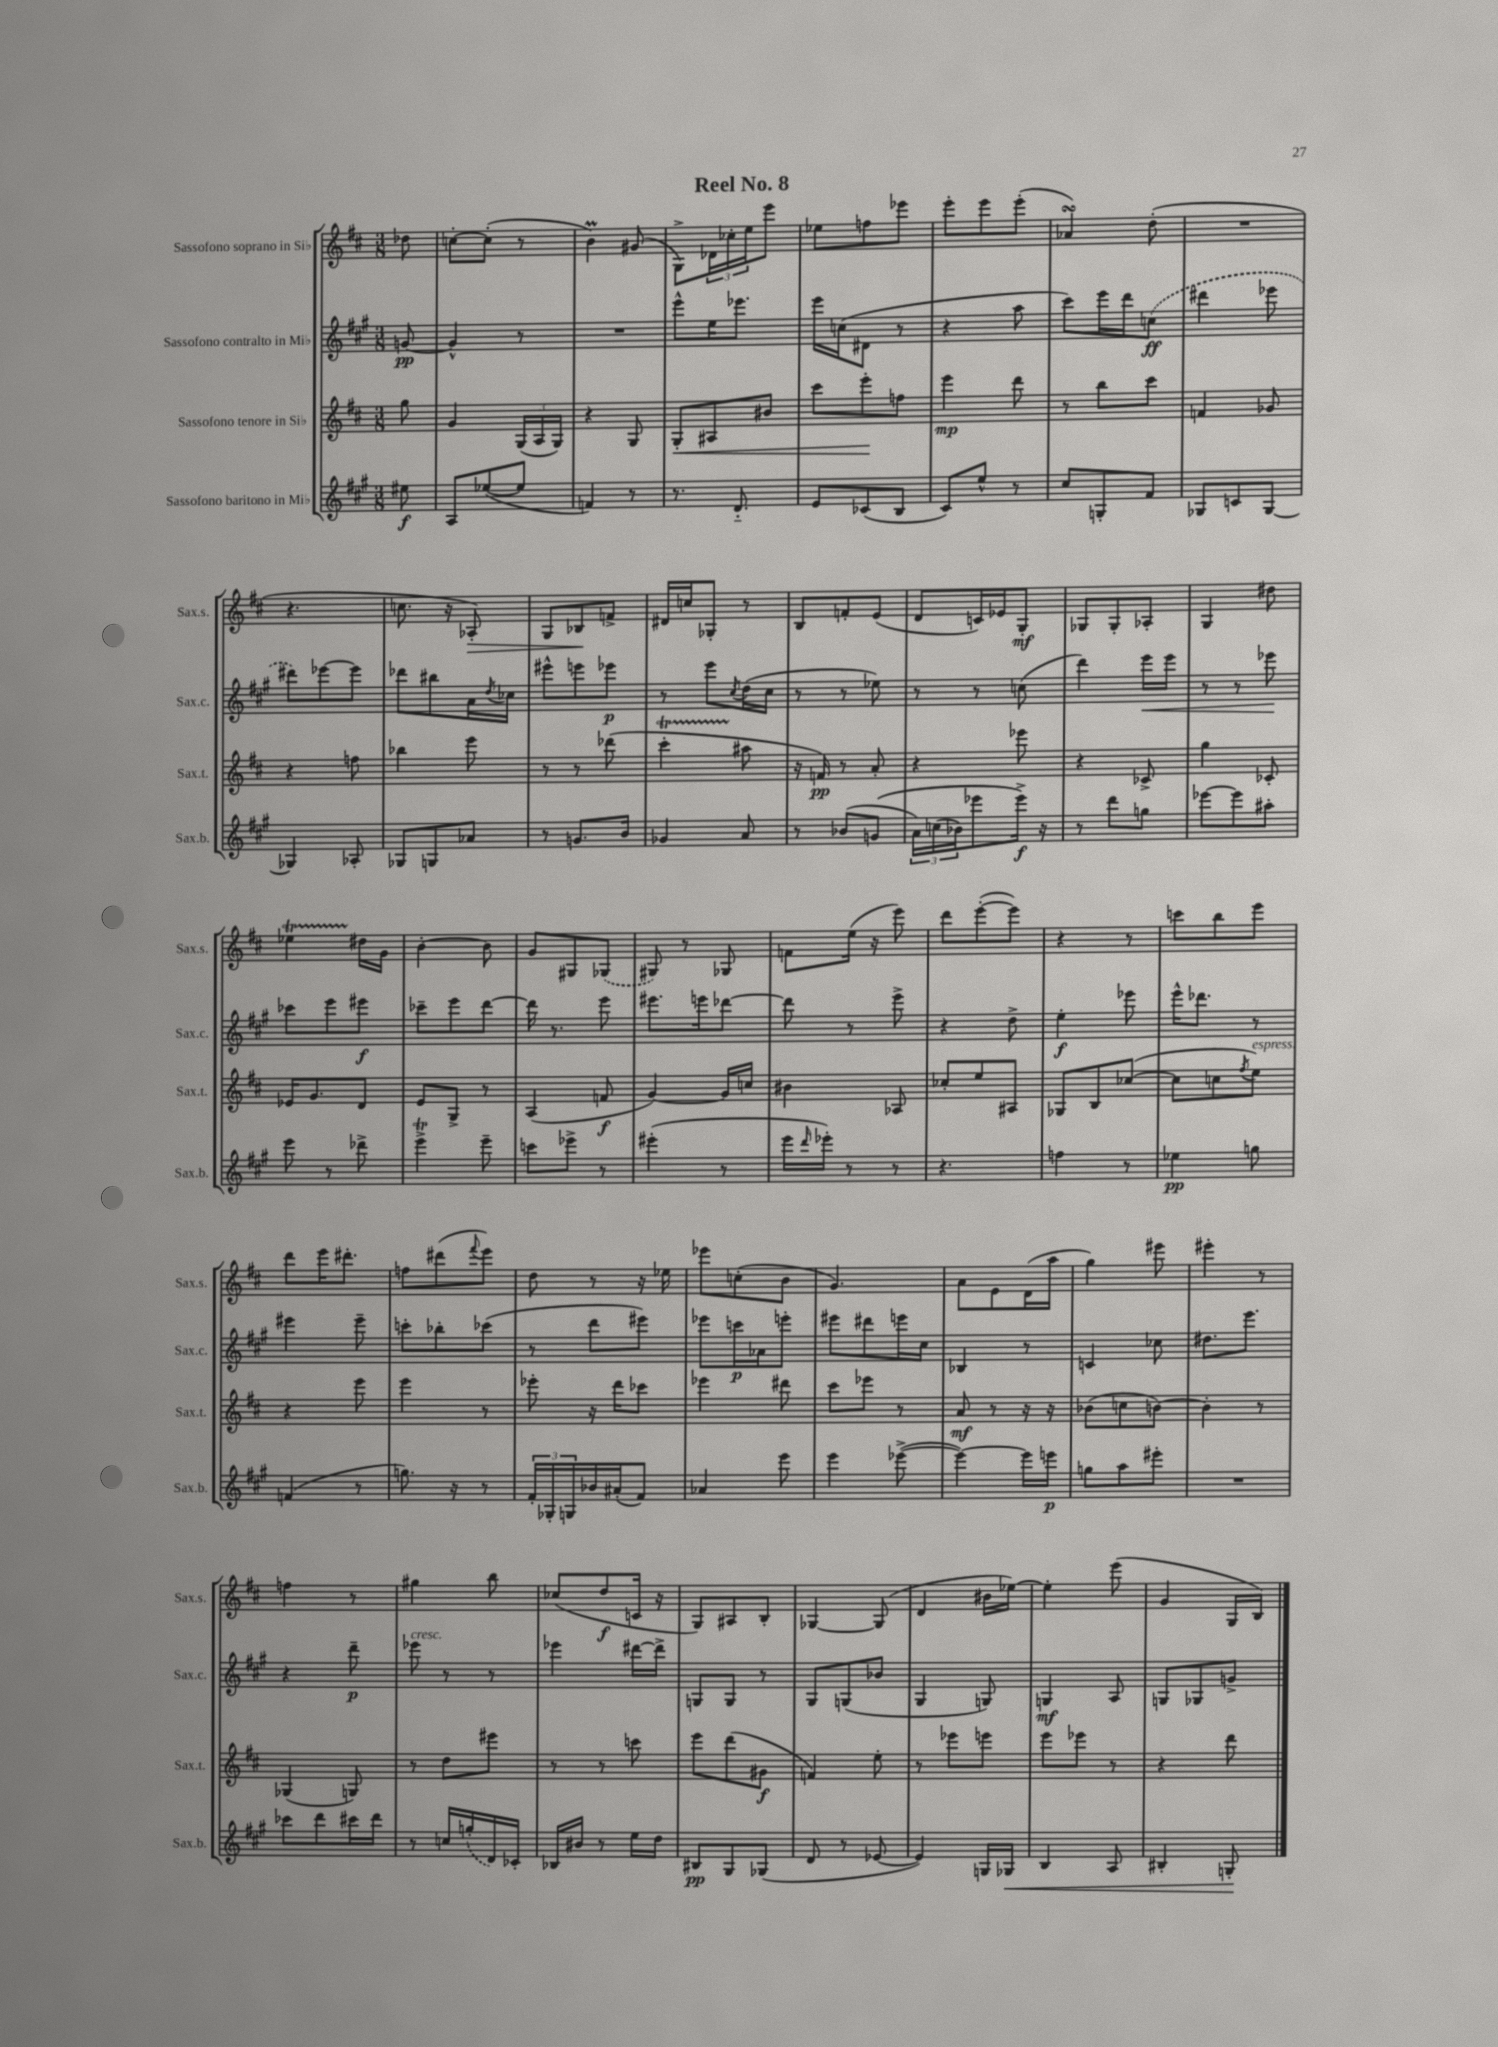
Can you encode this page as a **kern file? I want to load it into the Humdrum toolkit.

**kern	**kern	**kern	**kern
*staff4	*staff3	*staff2	*staff1
*clefG2	*clefG2	*clefG2	*clefG2
*k[f#c#g#]	*k[f#c#]	*k[f#c#g#]	*k[f#c#]
*M3/8	*M3/8	*M3/8	*M3/8
8ee#\	8gg\	[8g/	8dd-\
=	=	=	=
8A/L	4g/	4g^^/]	[8cc'\L
([8ee-/	.	.	(8cc'\]J
8ee-/]J	(24G/LL	8r	8r
.	24A/	.	.
.	24G/JJ)	.	.
=	=	=	=
4f/)	4r	4.r	4b\)
8r	8G/	.	(8g#/
=	=	=	=
8.r	8G'/L	8eee^^\L	8G^\L)
.	8A#/	16ee\K	24d-\L
.	.	.	24cc-'\
8.d'~/	.	8.eee-\J	.
.	.	.	24ee\J
.	8b#/J	.	8eee\J
=	=	=	=
8e/L	8ccc#\L	16eee\LL	8ee-\L
.	.	(16cc\J	.
(8c-/	8eee'\	8d#\J	8ff\
8B/J	8ff\J	8r	8eee-\J
=	=	=	=
8c#/L)	4eee\	4r	8eee'\L
8ee^^/J	.	.	8eee\
8r	8ddd\	8aa\	(8eee'\J
=	=	=	=
8cc#/L	8r	8ccc#\L)	4a-/)
8G'/	8bb\L	16eee\L	.
.	.	16ddd\J	.
8f#/J	8ccc#\J	(8cc\J	(8dd'\
=	=	=	=
8G-/L	4f/	4ddd#\	4.r
8c/	.	.	.
[8G-/J	8g-/	8eee-\	.
=	=	=	=
4G-/]	4r	8ddd#\L)	4.r
.	.	[8eee-\	.
8A-'/	8ff\	8eee-\]J	.
=	=	=	=
8G-/L	4bb-\	8ddd-\L	8.cc\
8G/	.	8bb#\	.
.	.	.	16r
8a-/J	8eee\	16a\L	8A-'/)
.	.	8qdd/	.
.	.	16cc-\JJ	.
=	=	=	=
8r	8r	8eee#^^\L	8G/L
8.g/L	8r	8eee\	8B-/
.	(8ddd-\	8eee-\J	8f^/J
16b/Jk	.	.	.
=	=	=	=
4g-/	4ccc#'\	8r	16d#/LL
.	.	.	16cc/J
.	.	8eee\L	8G-'/J
.	.	8qcc#/	.
8a/	8aa#\	(16dd\L	8r
.	.	16cc#\JJ	.
=	=	=	=
8r	16r	8r	8B/L
.	16f/)	.	.
(8b-/L	8r	8r	8f'/
&(8g/J	8a'/	8ee-\)	(8e/J
=	=	=	=
24a\LL)	4r	8r	8d/L
(24cc\	.	.	.
24b-\J)	.	.	.
8eee-\	.	8r	16c/L)
.	.	.	16e-/J
16eee-^\Jk&)	8eee-\	(8cc\	8G'/J
16r	.	.	.
=	=	=	=
8r	4r	4ddd\)	8G-/L
8ddd\L	.	.	8G-'/
8gg\J	8c-^/	16eee\LL	8A-'/J
.	.	16eee\JJ	.
=	=	=	=
[8eee-\L	4gg\	8r	4G/
8eee-\]	.	8r	.
8aa#'\J	8c-'/	8eee-\	8dd#\
=	=	=	=
8eee\	16e-/LK	8ccc-\L	4ee-\
.	8.g/	.	.
8r	.	8eee\	.
8ddd-^\	8d/J	8eee#\J	16dd#\LL
.	.	.	16g\JJ
=	=	=	=
4eee^\	8e/L	8ccc-~\L	[4b'\
.	8G^/J	8eee\	.
8eee~\	8r	[8ddd\J	8b\]
=	=	=	=
8ccc\L	(4A/	16ddd\]	8g/L
.	.	8.r	.
8eee-^\J	.	.	8G#/
8r	8f/	8eee\	(8G-/J
=	=	=	=
(4eee#'\	[4g/)	8.eee#\L	8G#/)
.	.	.	8r
.	.	16eee\k	.
8r	16g/]LL	[8ddd-\J	8G-/
.	16cc/JJ	.	.
=	=	=	=
16eee\LL	4b#\	8ddd-\]	8f\L
16qqddd/	.	.	.
16eee-'\JJ)	.	.	.
8r	.	8r	(16ee\Jk
.	.	.	16r
8r	8A-/	8eee^\	8eee\)
=	=	=	=
4.r	8cc-'/L	4r	8ddd\L
.	8ee/	.	([8eee'\
.	8A#/J	8dd^\	8eee\]J)
=	=	=	=
4ff\	8G-/L	4ee'\	4r
.	8B/	.	.
8r	([8cc-/J	8eee-\	8r
=	=	=	=
4ee-\	8cc-\]L	16eee^^\LK	8ccc\L
.	.	8.ddd-\J	.
.	8cc\	.	8bb\
.	8qff#/	.	.
8gg\	8ee\J)	8r	8eee\J
=	=	=	=
(4f/	4r	4eee#\	8ddd\L
.	.	.	16eee\K
.	.	.	8.ddd#'\J
8r	8eee\	8eee#~\	.
=	=	=	=
8.gg\)	4eee\	8ccc'\L	8ff\L
.	.	8bb-'\	(8ddd#\
16r	.	.	.
.	.	.	8qqfff#/
8r	8r	(8ccc-\J	8eee\J)
=	=	=	=
24f#'/LL	8eee-'\	8r	8dd\
24G-'/	.	.	.
24G/	.	.	.
16b-/	16r	8ddd\L	8r
(16a#'/J	16ddd\LK	.	.
8f#/J)	8ccc-\J	8eee#\J)	16r
.	.	.	16ee-\
=	=	=	=
4a-/	4eee-\	8eee-\L	8eee-\L
.	.	16ccc\L	(8cc'\
.	.	16a-\J	.
8eee\	8ddd#\	8eee'\J	8b\J
=	=	=	=
4eee\	8ccc#\L	8eee#\L	4.g/)
.	8eee-\J	8ddd#\	.
([8eee-^\	8r	16eee\L	.
.	.	16cc#\JJ	.
=	=	=	=
4eee-\_)	8a/	4B-/	8a\L
.	8r	.	8e\
16eee-\]LL	16r	8r	(16d\L
16eee\JJ	16r	.	16aa\JJ
=	=	=	=
8gg\L	(8b-\L	4c/	4gg\)
8aa\	8cc\	.	.
8eee#'\J	[8b\J)	8cc-\	8eee#\
=	=	=	=
4.r	4b'\]	8.dd#\L	4eee#'\
.	.	8.eee\J	.
.	8r	.	8r
=	=	=	=
8ccc-\L	(4G-/	4r	4ff\
8ddd\	.	.	.
16ccc#\L	8G/)	8ddd~\	8r
16ddd\JJ	.	.	.
=	=	=	=
8r	8r	8eee-\	4gg#\
16cc/LL	8dd\L	8r	.
(16gg'/	.	.	.
16d/)	8eee#\J	8r	8bb\
16c-'/JJ	.	.	.
=	=	=	=
16B-/LL	8r	4eee-\	(8cc-/L
16b#/JJ	.	.	.
8r	8r	.	8dd/
16ee\LL	8ccc\	[16ddd#\LL	16c/Jk
16dd\JJ	.	16ddd#^\]JJ	16r
=	=	=	=
8B#/L	8eee\L	8G/L	8G/L)
8G#/	(8ddd\	8G/J	8A#/
(8G-/J	8g#\J	8r	8B'/J
=	=	=	=
8d/	4f/)	8G#/L	[4G-/
8r	.	(8G/	.
[8e-/	8ee'\	8b-/J	(8G-/]
=	=	=	=
4e-/])	8r	4G#/	4d/
.	8eee-\L	.	.
16G/LL	8eee\J	8G/)	16b#\LL
16G-/JJ	.	.	[16ee-\JJ)
=	=	=	=
4B/	8eee\L	4G/	4ee-'\]
.	8eee-\J	.	.
8A/	8r	8A/	(8eee\
=	=	=	=
4B#'/	4r	8G/L	4g/
.	.	8G-/	.
8G'/	8ddd\	8g^/J	16G/LL
.	.	.	16B/JJ)
==	==	==	==
*-	*-	*-	*-
